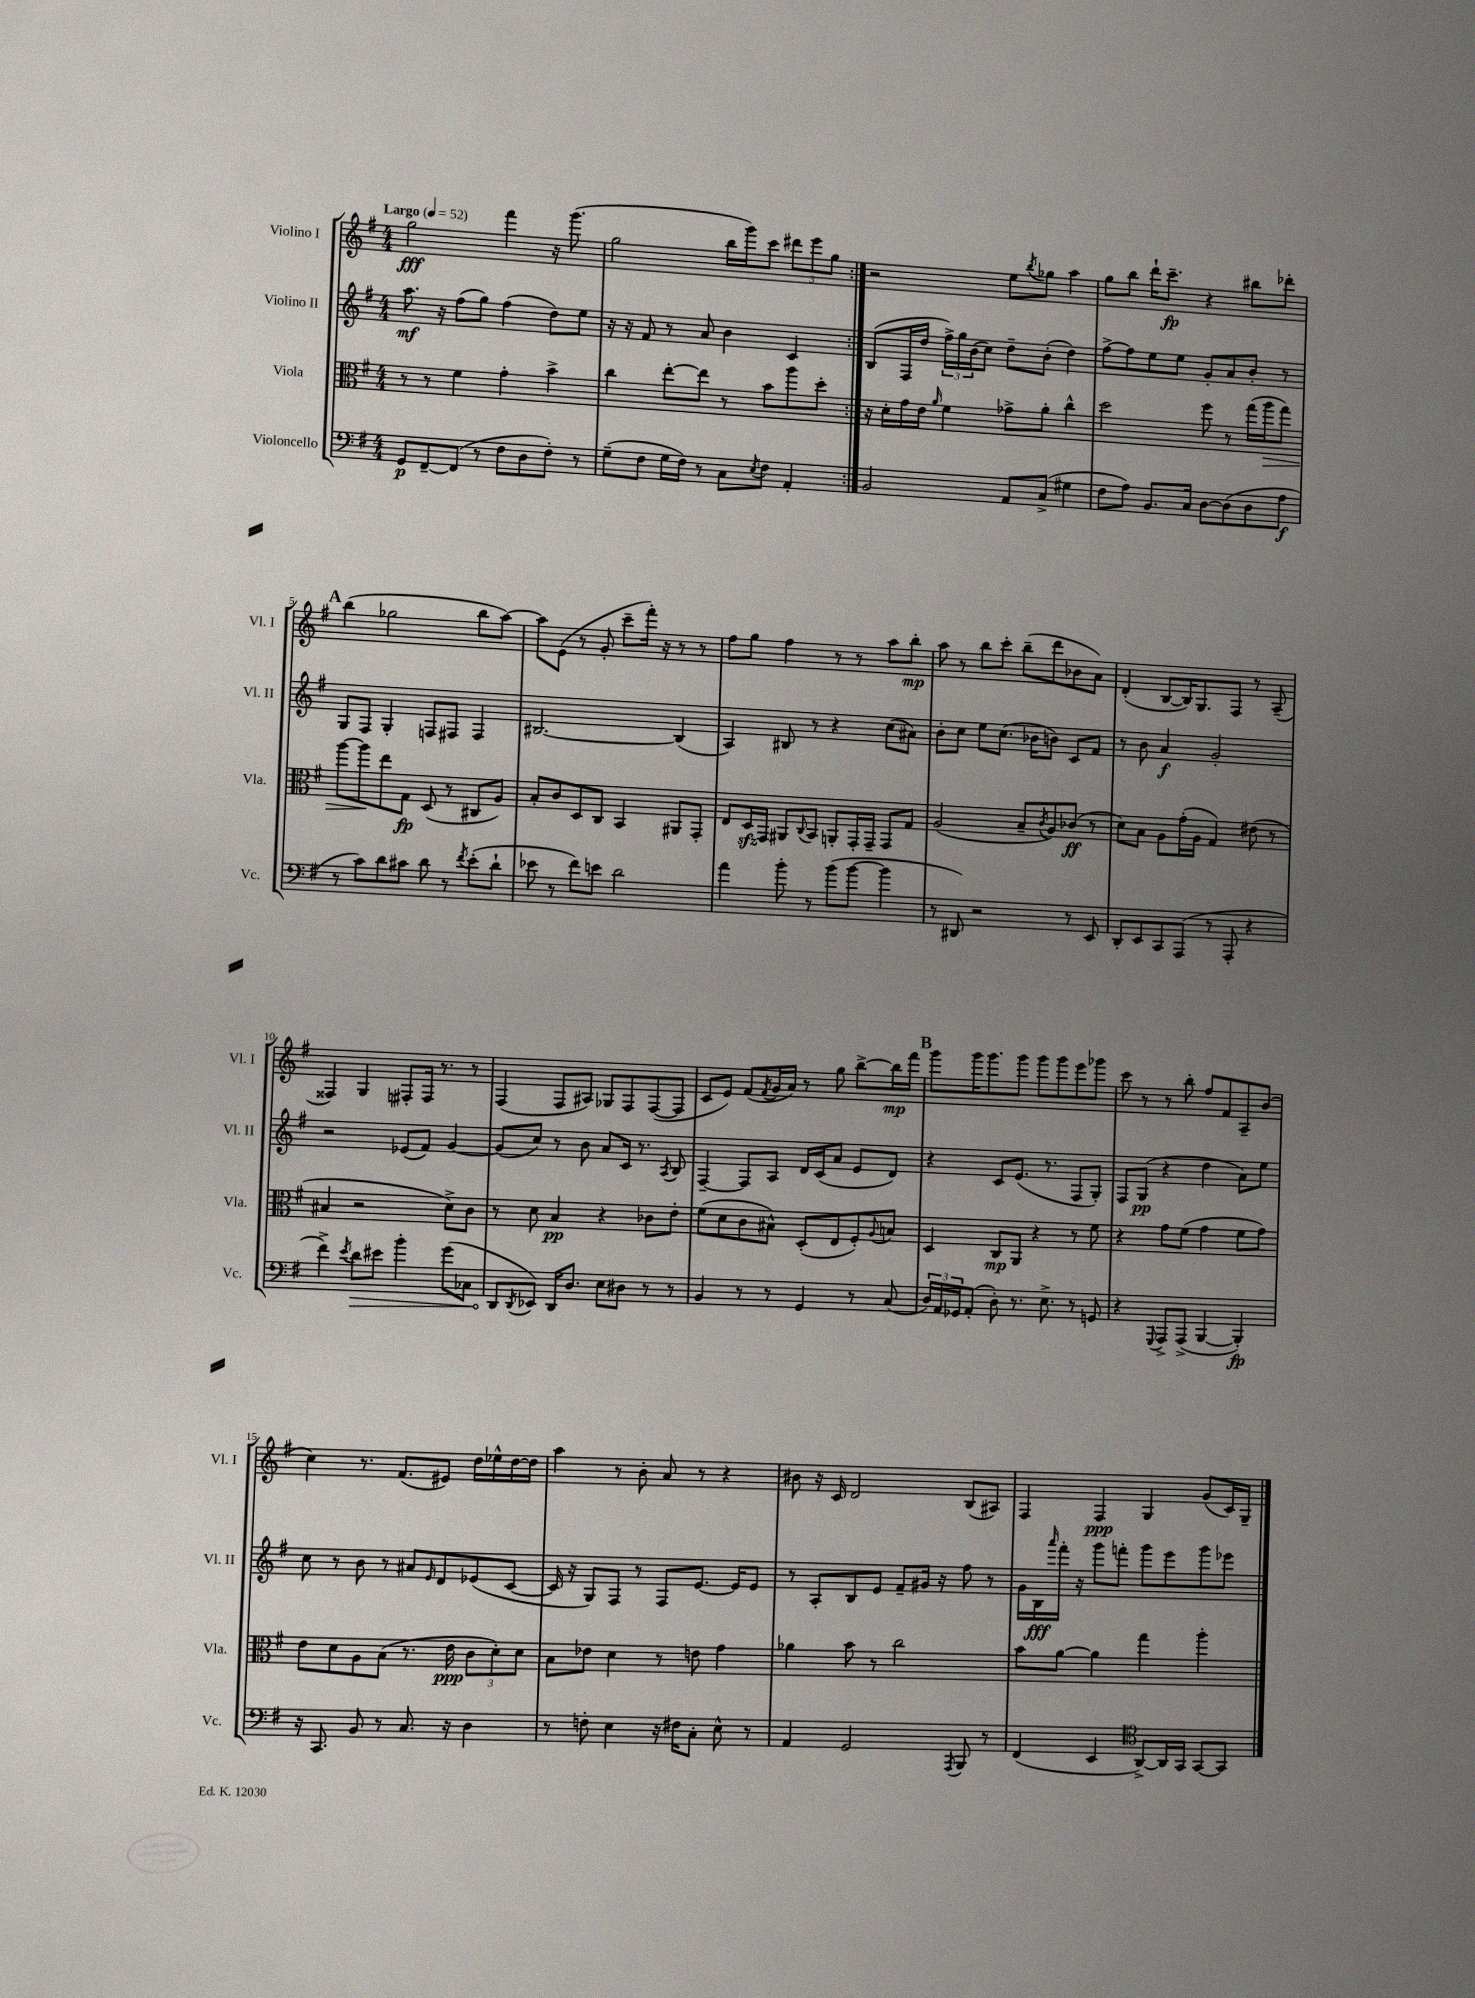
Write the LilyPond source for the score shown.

<<
\new StaffGroup <<
\new Staff = "s0" \with { instrumentName = "Violino I" shortInstrumentName = "Vl. I" } {
    \clef treble \key g \major \numericTimeSignature \time 4/4 \tempo "Largo" 4 = 52
    \repeat volta 2 { g''2\fff fis'''4 r16 g'''8.( |
    g''2 b''16 g'''16) c'''8 \tuplet 3/2 { dis'''8 e'''8 g''8 } | }
    r2 e''8 \acciaccatura { b''8 } ges''8 a''4 |
    g''8 b''8 d'''16-! c'''8.--\fp r4 bis''8 des'''8-. |
    \mark \markup { \bold "A" } b''4( ges''2 b''8 a''8~) |
    a''8 e'8( r8 g'8-. c'''8-- fis'''16-.) r16 r8 r8 |
    fis''8 g''8 fis''4 r8 r8 a''8 b''8-.\mp |
    a''8 r8 b''8 c'''8-. b''8--( d'''8 bes'8 a'8) |
    d'4-.( b8~ b16) g8. fis8 r8 a8--( |
    fisis4) g4 fis8-. fis16 r8. r8 |
    fis4( fis8 ais8) ges8 fis8 fis8~( fis8 |
    c'8 e'8) fis'8( \acciaccatura { fis'8 } g'16 a'16) r8 g''8 b''8~-> b''16\mp fis'''16 |
    \mark \markup { \bold "B" } g'''8 g'''16 g'''8. g'''8 g'''8 g'''8 e'''8 ges'''8 |
    c'''8 r8 r8 b''8-. fis''8 fis'8 a8-- b'8( |
    c''4) r8. fis'8.( eis'8) d''16 ees''16-^ d''16~ d''16 |
    a''4 r8 b'8-. a'8 r8 r4 |
    bis'8 r16 c'16 d'2 b8( ais8) |
    fis4 fis4\ppp g4 g'8( c'16) g16-- \bar "|." |
}
\new Staff = "s1" \with { instrumentName = "Violino II" shortInstrumentName = "Vl. II" } {
    \clef treble \key g \major \numericTimeSignature \time 4/4
    \repeat volta 2 { a''8.\mf r16 fis''8( g''8) fis''4( d''8) e''8 |
    r16 r16 fis'8 r8 a'8 b'4 c'4 | }
    b8( fis16 d''16 \tuplet 3/2 { fis''16->) g''16 b'16( } c''8) d''8-- b'8-.( d''4) |
    fis''8~-> fis''8 e''8 e''8 g'8-. a'8 b'8-. r8 |
    \mark \markup { \bold "A" } g8 fis8 g4-. f8 fis8 fis4 |
    bis2.~ bis4( |
    a4) bis8 r8 r4 c''8( ais'8) |
    b'8-. c''8 e''8 c''8.( bes'16 b'8) c'8 fis'8 |
    r8 b'8 a'4\f g'2-. |
    r2 ees'8( fis'8) g'4~ |
    g'8( c''8) r8 b'8 a'8 c'16 r8. \acciaccatura { a8 } b8 |
    fis4~-- fis8 a8 d'16 c'16( a'8 e'8 d'8) |
    \mark \markup { \bold "B" } r4 c'8 e'8.( r8. fis8 g8-.) |
    fis8 g8\pp( r4 d''4 a'8) e''8 |
    c''8 r8 b'8 r8 ais'8 \grace { e'16 } d'8 ees'8( c'8~ |
    c'16 r16 g8) fis8 r8 fis8 e'8.~ e'16 e'8 |
    r8 a8-. b8 e'8 fis'8-- gis'16 r16 fis''8 r8 |
    g'16 b16\fff \grace { a'''16 } fis'''16-. r16 g'''8 f'''8-. g'''8 e'''8 g'''8 ees'''8 \bar "|." |
}
\new Staff = "s2" \with { instrumentName = "Viola" shortInstrumentName = "Vla." } {
    \clef alto \key g \major \numericTimeSignature \time 4/4
    \repeat volta 2 { r8 r8 fis'4 g'4-. b'4-> |
    c''4 e''8~-. e''8 r8 b'8 a''8 d''8-. | }
    r16 d'16-. g'16 e'16 \grace { a'16 } fis'4 ges'8-> a'8-. c''4-^ |
    d''2 fis''8 r8 g''16( a''16\> g''8) |
    \mark \markup { \bold "A" } a''8~ a''8\! e''8 g8\fp d8( r8 cis8 a8) |
    b8-. c'8 d8 c8 b,4 ais,8 g,8-. |
    e8 d16\sfz g,16 ais,8 \appoggiatura { c8 } b,8 a,8-. g,16-. g,16-- g,8 g8 |
    a2( b8-- \acciaccatura { c'8 } a8) ces'8\ff( r8 |
    d'8) b8 a8 g'16-.( a16 g4) eis'8( r8 |
    bis4 r2 d'8->) c'8 |
    r8 d'8 b4\pp r4 ces'8 e'8-. |
    fis'8( d'8 c'8 bis8-^) d8-.( e8 fis8-.) \appoggiatura { a8 } b8 |
    \mark \markup { \bold "B" } d4 c8\mp a,8 r4 r8 fis'8 |
    r4 g'8 fis'8( g'4 fis'8 g'8) |
    e'8 d'8 a8 b8( r8. e'16\ppp \tuplet 3/2 { c'8 d'8-.) d'8 } |
    b8 ees'8 d'4 r8 e'8 g'4 |
    aes'4 b'8 r8 c''2 |
    b'8 a'8~ a'4 g''4 a''4-. \bar "|." |
}
\new Staff = "s3" \with { instrumentName = "Violoncello" shortInstrumentName = "Vc." } {
    \clef bass \key g \major \numericTimeSignature \time 4/4
    \repeat volta 2 { g,8\p fis,8~-- fis,8( r8 fis8 d8 fis8-.) r8 |
    g8--( fis8 g16 fis16) r8 c8 \acciaccatura { e8 } fis8 a,4-. | }
    b,2 a,8 c8->( gis4 |
    fis8 a8) b,8. c16 d8~ d8( d8 a8\f |
    \mark \markup { \bold "A" } r8 c'8) d'8 cis'8 d'8 r8 \acciaccatura { fis'8 } e'8-.( d'8-! |
    ees'8 r8 fis'8) e'8 d'2 |
    a'4 b'8-. r8 b'8( b'8~ b'4 |
    r8 dis,8) r2 r8 e,8 |
    d,8-. e,8 c,8 a,,8( r8 a,,8-. r4 |
    fis'4->) \acciaccatura { e'8 } \once \override Hairpin.circled-tip = ##t d'8\> eis'8 b'4-. g'8( ces8 |
    d,8\! \acciaccatura { d,8 } ees,8) d,16 d8. e8 dis8 r8 r8 |
    b,4 r8 r8 g,4 r8 c8( |
    \mark \markup { \bold "B" } \tuplet 3/2 { d16) a,16 ges,16 } a,8-.( d8-.) r8. e8.-> r8 g,8 |
    r4 \appoggiatura { g,,8 } a,,8-> a,,8->( b,,4~ b,,4-.\fp) |
    r16 c,8. b,8 r8 c8. r16 d4 |
    r8 f8-. e4 r16 fis16 c8-. e8-^ r8 |
    a,4 g,2 \acciaccatura { a,,8 } b,,8 r8 |
    fis,4( e,4 \clef tenor a,8~->) a,16 g,16 g,8~ g,8 \bar "|." |
}
>>
>>
